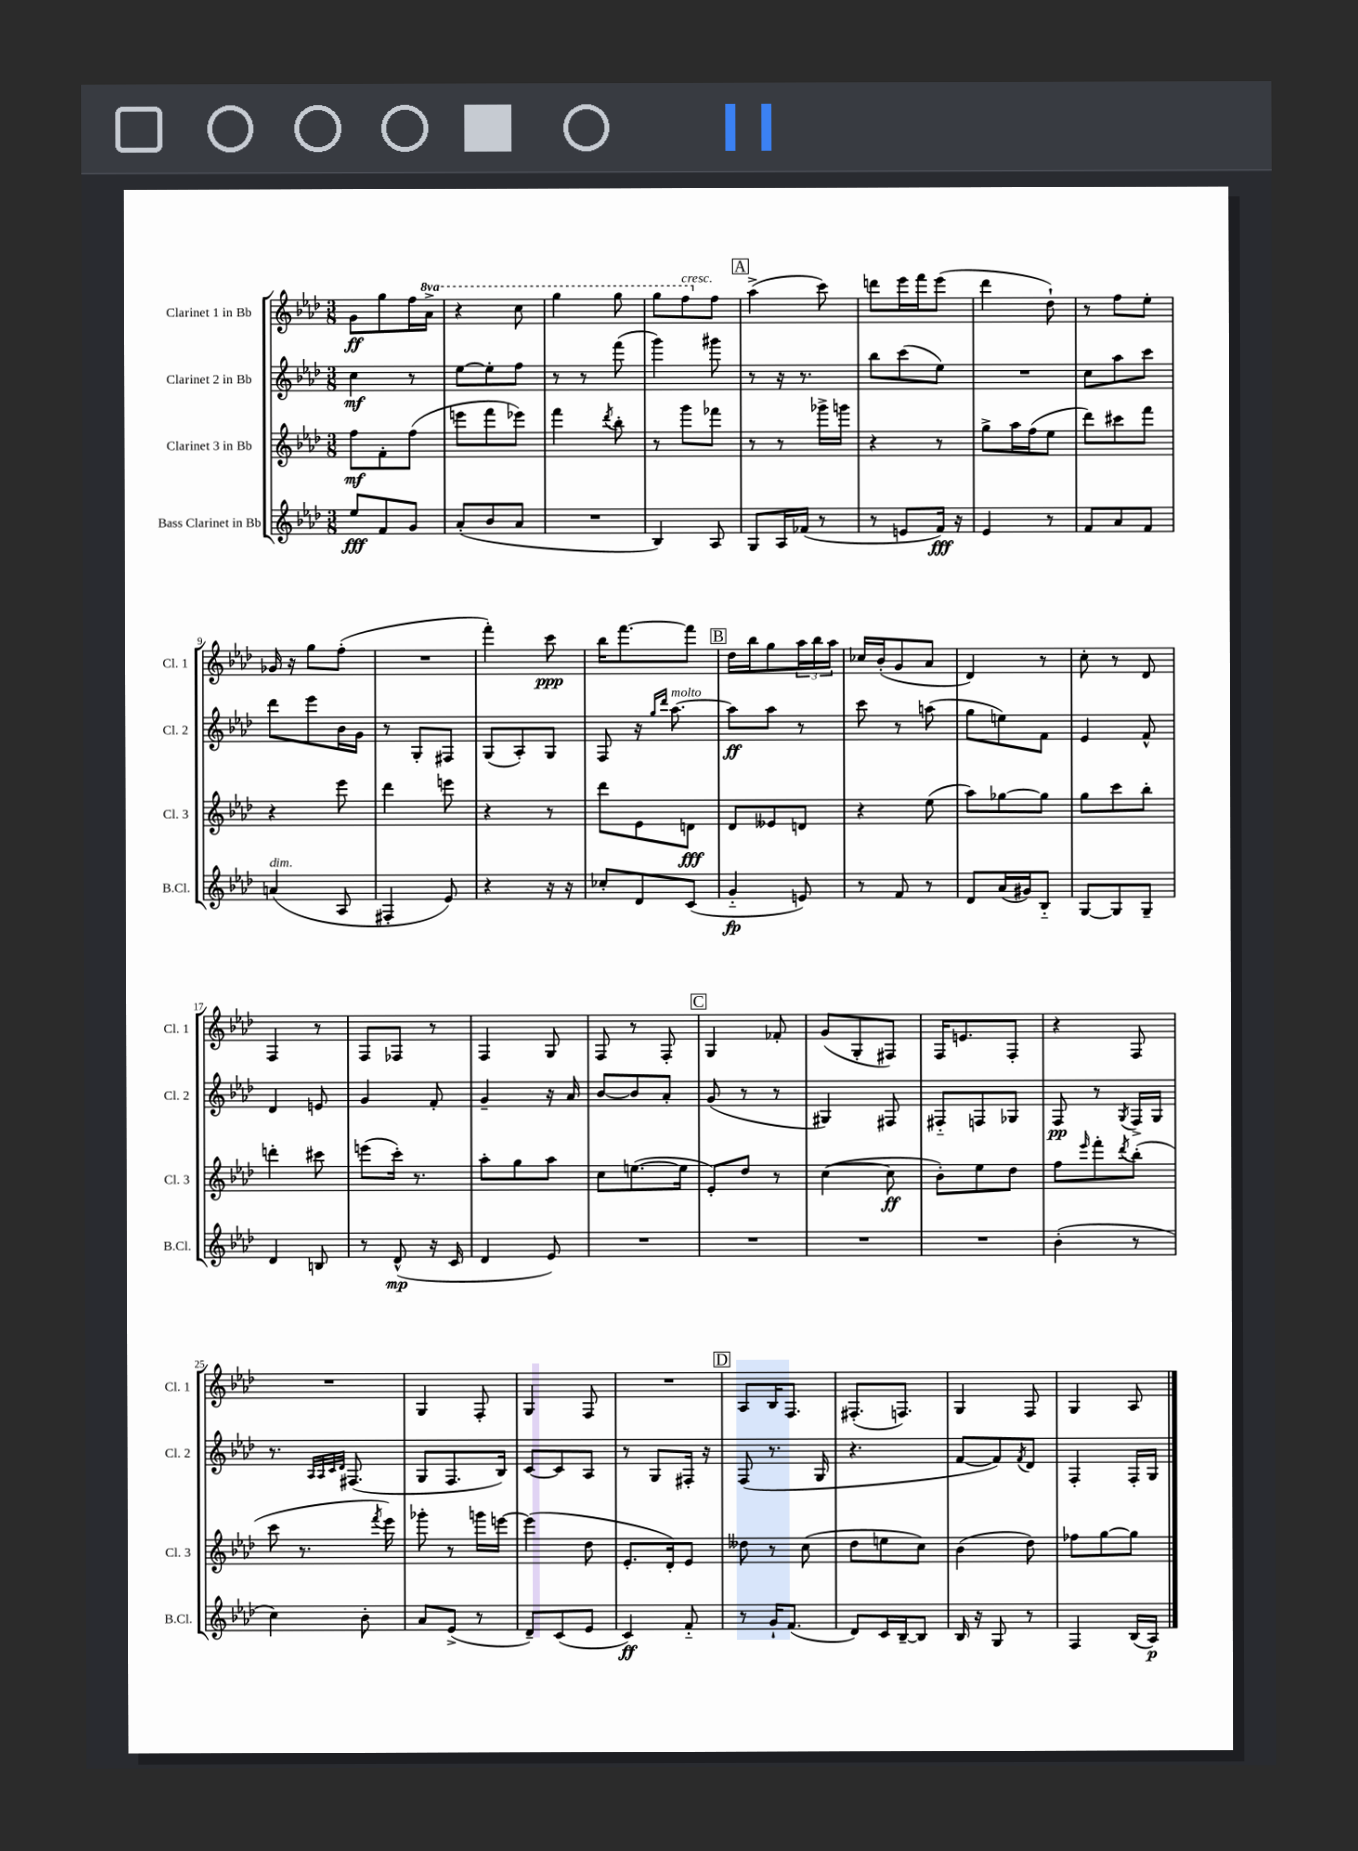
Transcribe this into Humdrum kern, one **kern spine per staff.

**kern	**kern	**kern	**kern
*staff4	*staff3	*staff2	*staff1
*clefG2	*clefG2	*clefG2	*clefG2
*k[b-e-a-d-]	*k[b-e-a-d-]	*k[b-e-a-d-]	*k[b-e-a-d-]
*M3/8	*M3/8	*M3/8	*M3/8
8ee-	8ff	4cc	8g
8f	8f'	.	8gg
8g	(8ff	8r	16ff
.	.	.	16aa-^
=	=	=	=
(8a-'	8eee	[8ee-	4r
8b-	8fff	8ee-']	.
8a-	8eee-)	8ff	8ccc
=	=	=	=
4.r	4fff	8r	4ggg
.	.	8r	.
.	8qddd-	.	.
.	8bb-'	(8fff	8ggg
=	=	=	=
4B-)	8r	4ggg)	8ggg
.	8ggg	.	8fff
8A-	8fff-	8ggg#	8ff
=	=	=	=
8G	8r	8r	(4aa-^
16A-	8r	16r	.
(16f-	.	8.r	.
8r	16ggg-^	.	8ccc)
.	16ggg	.	.
=	=	=	=
8r	4r	8bb-	8ddd
8e	.	(8ccc	16eee-
.	.	.	16fff
16f)	8r	8ee-)	(8eee-
16r	.	.	.
=	=	=	=
4e-	8gg^	4.r	4ddd-
.	16aa-	.	.
.	(16ff	.	.
8r	8ee-	.	8dd-`)
=	=	=	=
8f	8ddd-)	8cc	8r
8a-	8ccc#	8aa-	8ff
8f	8fff	8ccc	8ee-'
=	=	=	=
(4a	4r	8ddd-	16g-
.	.	.	16r
.	.	8eee-	8gg
8A-	8eee-	16b-	(8ff'
.	.	16g	.
=	=	=	=
4F#'	4ddd-	8r	4.r
.	.	8G'	.
8e-)	8eee	8F#	.
=	=	=	=
4r	4r	(8G	4fff')
.	.	8A-')	.
16r	8r	8G	8ccc
16r	.	.	.
=	=	=	=
8cc-'	8ddd-	8F	16bb-
.	.	.	[8.fff
8d-	8e-	16r	.
.	.	16qqgg	.
.	.	16qqddd-	.
.	.	[8.aa-	.
(8c	8d	.	8fff]
=	=	=	=
4g'~	8d-	8aa-]	16dd-
.	.	.	16bb-
.	8e--	8aa-	8gg
8e)	8d	8r	24aa-
.	.	.	24bb-
.	.	.	24aa-
=	=	=	=
8r	4r	8ccc	16cc-
.	.	.	(16b-'
8f	.	8r	8g
8r	(8ee-	(8aa	8a-
=	=	=	=
8d-	8aa-)	8gg	4d-)
(16a-	[8gg-	8ee)	.
16g#)	.	.	.
8B-'~	8gg-]	8f	8r
=	=	=	=
[8G	8gg	4e-	8cc'
8G]	8ccc	.	8r
8G~	8bb-'	8f^^	8d-
=	=	=	=
4d-	4ddd'	4d-	4F
8B	8ccc#	8e	8r
=	=	=	=
8r	(8eee	4g	8F
(8d-^^	16ccc')	.	8F-
.	8.r	.	.
16r	.	8f'	8r
16c	.	.	.
=	=	=	=
4d-	8aa-'	4g~	4F
.	8gg	.	.
8e-)	8aa-	16r	8G
.	.	16a-	.
=	=	=	=
4.r	8cc	[8b-	8F
.	([8.ee	8b-]	8r
.	.	8a-'	8F'
.	16ee]	.	.
=	=	=	=
4.r	8e-')	(8g	4G
.	8dd-	8r	.
.	8r	8r	8f-'
=	=	=	=
4.r	([4cc	4G#)	(8g
.	.	.	8G'
.	8cc]	8F#	8F#)
=	=	=	=
4.r	8b-')	8F#'~	16F
.	.	.	8.e
.	8ee-	8F	.
.	8dd-	8G-	8F'
=	=	=	=
(4b-'	8ff	8F	4r
.	16qqeee-	.	.
.	8fff'	8r	.
.	8qddd-	8qG	.
8r	(8bb-'	16F^	8F
.	.	16G	.
=	=	=	=
4cc)	8ccc	8.r	4.r
.	8.r	.	.
.	.	32qqA-	.
.	.	32qqA-	.
.	.	32qqc	.
.	.	32qqd-	.
.	.	(8.F#	.
8b-'	.	.	.
.	8qfff	.	.
.	16eee-)	.	.
=	=	=	=
8a-	8ggg-'	8G	4G
(8e-^	8r	8.F	.
8r	16ggg	.	8F'
.	[16eee	16B-)	.
=	=	=	=
8d-~)	(4eee]	[8c	4G
(8c	.	8c]	.
8e-	8dd-	8A-	8F
=	=	=	=
4c)	8.e-'	8r	4.r
.	.	8G	.
.	16d-')	.	.
8f'~	8e-	16F#'	.
.	.	16r	.
=	=	=	=
8r	8dd--	(8F	8A-
16g`	8r	8.r	16B-
(8.f	.	.	8.F
.	(8cc	.	.
.	.	16G	.
=	=	=	=
8d-)	8dd-	4.r	(8.F#'
16c	8ee	.	.
[16B-~	.	.	8.F)
8B-]	8cc)	.	.
=	=	=	=
16B-	(4b-	[8f	4G
16r	.	.	.
8G	.	8f])	.
.	.	8qf	.
8r	8dd-)	8d-	8F
=	=	=	=
4F	8ff-	4F'	4G
.	[8gg	.	.
(16B-	8gg]	16F'	8A-
16A-)	.	16G	.
==	==	==	==
*-	*-	*-	*-
